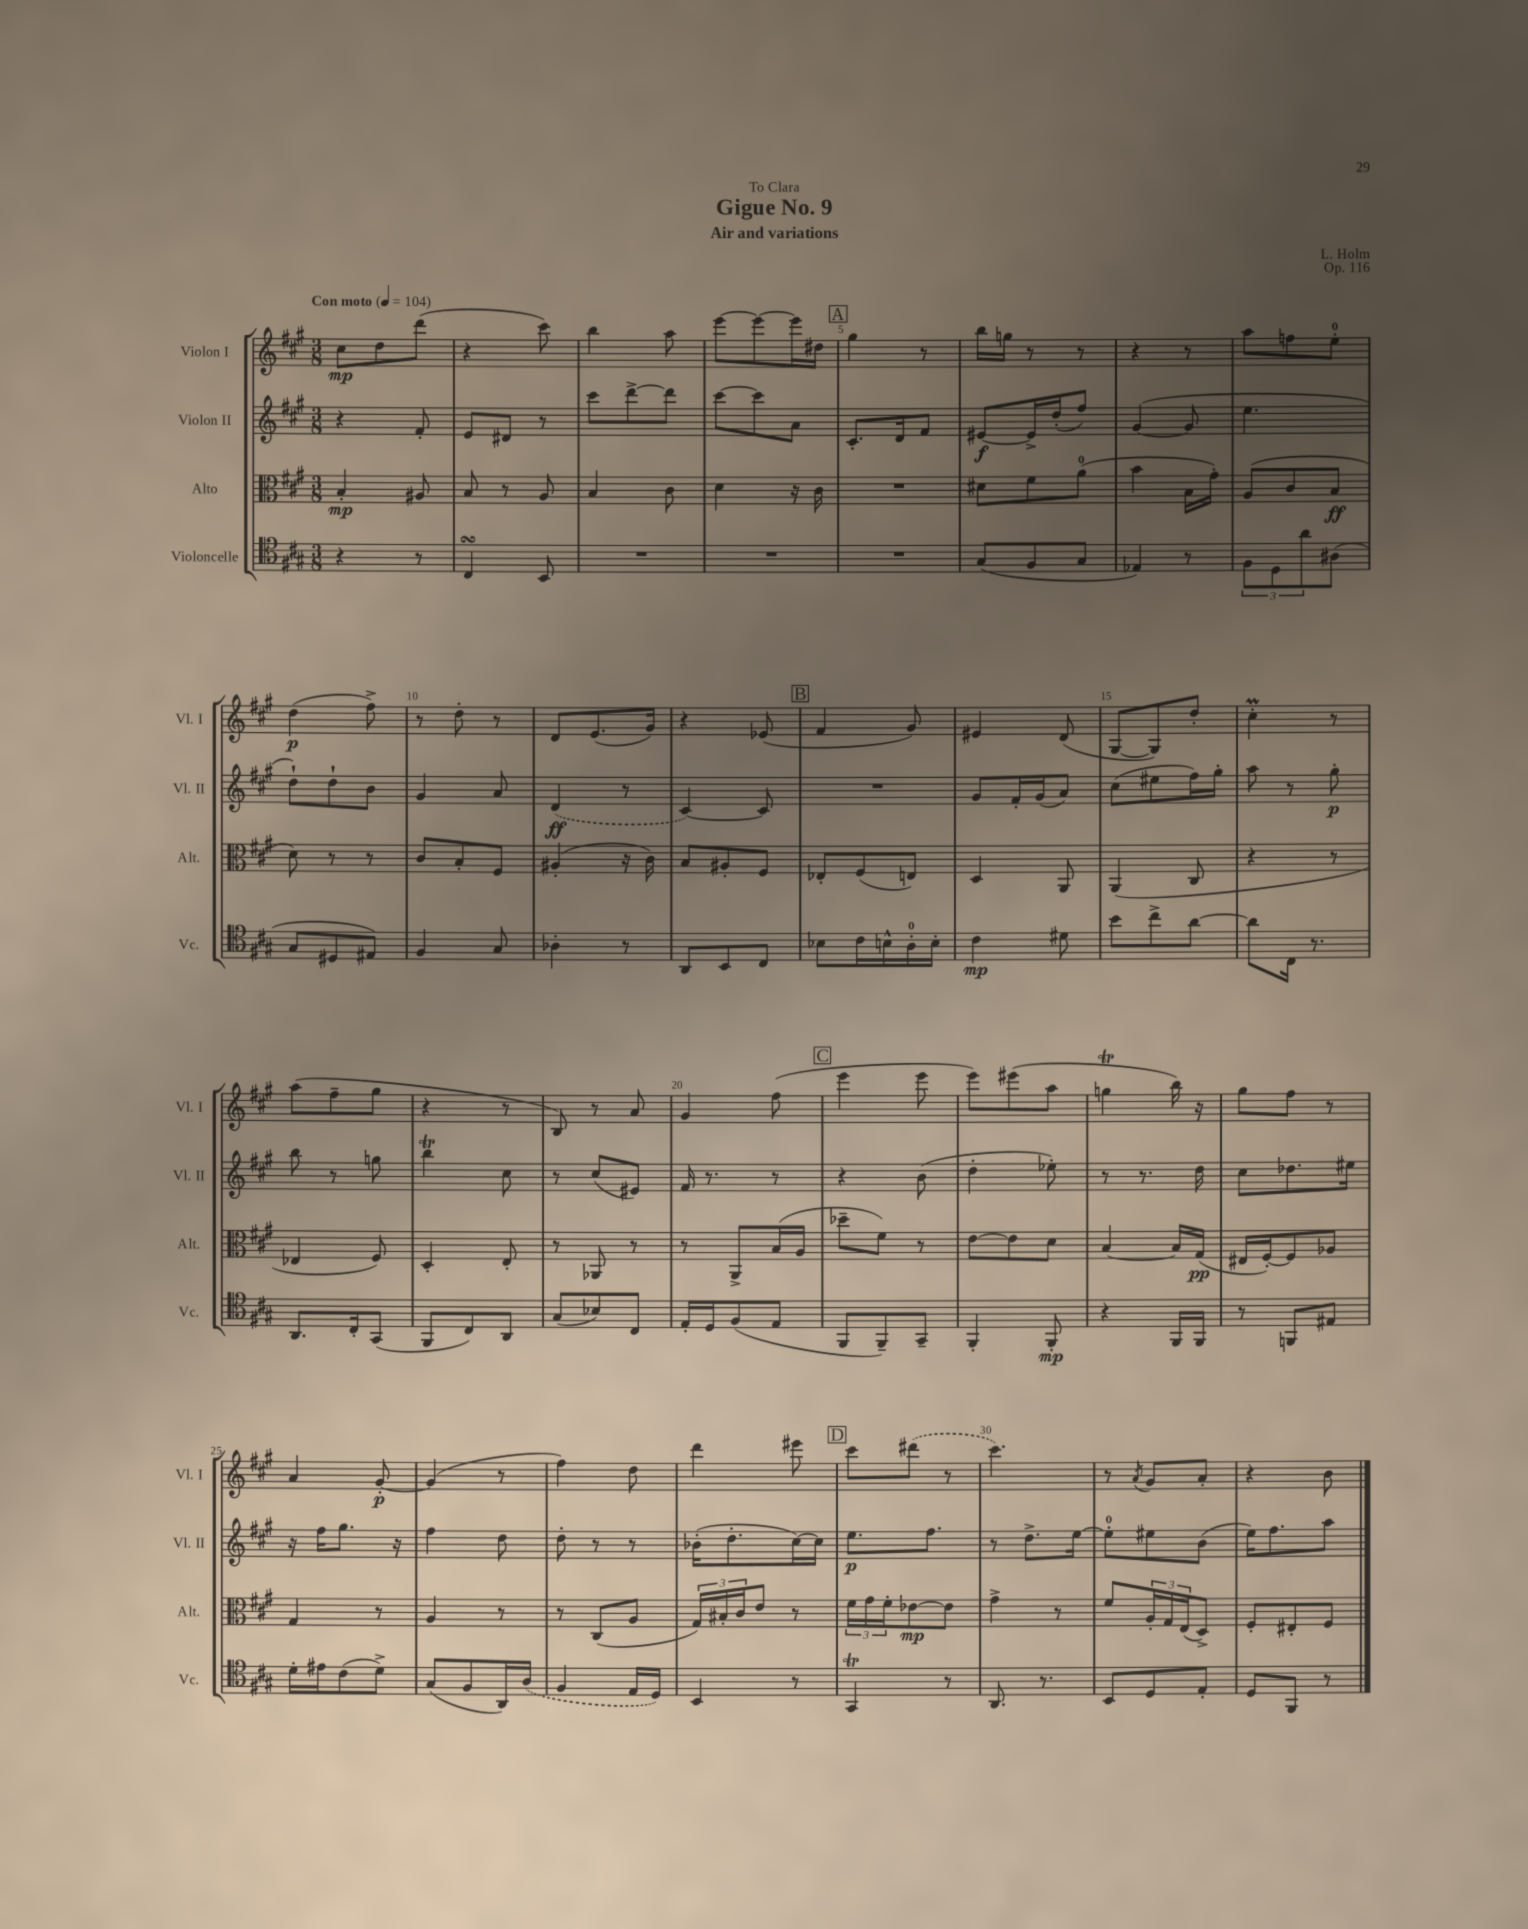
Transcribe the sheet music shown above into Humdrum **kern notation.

**kern	**dynam	**kern	**dynam	**kern	**dynam	**kern	**dynam
*part4	*part4	*part3	*part3	*part2	*part2	*part1	*part1
*staff4	*staff4	*staff3	*staff3	*staff2	*staff2	*staff1	*staff1
*I"Violoncelle	*	*I"Alto	*	*I"Violon II	*	*I"Violon I	*
*I'Vc.	*	*I'Alt.	*	*I'Vl. II	*	*I'Vl. I	*
*clefC4	*	*clefC3	*	*clefG2	*	*clefG2	*
*k[f#c#g#]	*	*k[f#c#g#]	*	*k[f#c#g#]	*	*k[f#c#g#]	*
*M3/8	*	*M3/8	*	*M3/8	*	*M3/8	*
*MM104	*	*MM104	*	*MM104	*	*MM104	*
=1	=1	=1	=1	=1	=1	=1	=1
!	!	!	!	!	!	!LO:TX:a:B:t=Con moto	!
4r	.	4B'/	mp	4r	.	8cc#\L	mp
.	.	.	.	.	.	8dd\	.
8r	.	8A#X/	.	8f#'/	.	(8ddd\J	.
=2	=2	=2	=2	=2	=2	=2	=2
4C#sSsS/	.	8B/	.	8e/L	.	4r	.
.	.	8r	.	8d#X/J	.	.	.
8BB/	.	8A/	.	8r	.	8ccc#\)	.
=3	=3	=3	=3	=3	=3	=3	=3
4.r	.	4B/	.	8ccc#\L	.	4bb\	.
.	.	.	.	[8ddd^\	.	.	.
.	.	8c#\	.	8ddd\J]	.	8aa\	.
=4	=4	=4	=4	=4	=4	=4	=4
4.r	.	4d\	.	[8ccc#\L	.	[8eee\L	.
.	.	.	.	8ccc#\]	.	8eee\_	.
.	.	16r	.	8a\J	.	16eee\L]	.
.	.	16c#\	.	.	.	16dd#X\JJ	.
!!LO:REH:place=s1:t=A
=5	=5	=5	=5	=5	=5	=5	=5
4.r	.	4.r	.	8.c#'/L	.	4gg#\	.
.	.	.	.	16d/k	.	.	.
.	.	.	.	8f#/J	.	8r	.
=6	=6	=6	=6	=6	=6	=6	=6
(8G#/L	.	8d#X\L	.	[8e#X/L	f	16bb\LL	.
.	.	.	.	.	.	16ggn\JJ	.
8F#/	.	8f#\	.	16e#^/L]	.	8r	.
.	.	.	.	(16dd'/J	.	.	.
8G#/J	.	(8a\J	.	8ff#/J)	.	8r	.
=7	=7	=7	=7	=7	=7	=7	=7
4E-X/)	.	4b\	.	([4g#/	.	4r	.
8r	.	16B\LL	.	8g#/]	.	8r	.
.	.	16g#'\JJ)	.	.	.	.	.
=8	=8	=8	=8	=8	=8	=8	=8
12F#\L	.	(8A/L	.	4.ee\	.	8aa\L	.
12D\	.	.	.	.	.	.	.
.	.	8c#/	.	.	.	8ffn\	.
12a\	.	.	.	.	.	.	.
(8A#X\J	.	8B/J	ff	.	.	8ee'\J	.
!!LO:LB:g=z
=9	=9	=9	=9	=9	=9	=9	=9
8G#/L	.	8d\)	.	8dd`\L)	.	(4dd\	p
8D#X/	.	8r	.	8dd`\	.	.	.
8E#X/J)	.	8r	.	8b\J	.	8ff#^\)	.
=10	=10	=10	=10	=10	=10	=10	=10
4F#/	.	8c#/L	.	4g#/	.	8r	.
.	.	8B'/	.	.	.	8dd'\	.
8G#/	.	8F#/J	.	8a/	.	8r	.
=11	=11	=11	=11	=11	=11	=11	=11
4A-X'\	.	(4A#X'/	.	(4d/	ff	8d/L	.
.	.	.	.	.	.	(8.e/	.
8r	.	16r	.	8r	.	.	.
.	.	16c#\)	.	.	.	16g#/Jk)	.
=12	=12	=12	=12	=12	=12	=12	=12
8AA/L	.	8B/L	.	[4c#/)	.	4r	.
8BB/	.	8A#X'/	.	.	.	.	.
8C#/J	.	8F#/J	.	8c#/]	.	(8e-X/	.
!!LO:REH:place=s1:t=B
=13	=13	=13	=13	=13	=13	=13	=13
8B-X\L	.	8E-X'/L	.	4.r	.	4f#/	.
16c#\L	.	(8F#/	.	.	.	.	.
16Bn^^\	.	.	.	.	.	.	.
16A'\	.	8En/J)	.	.	.	8g#/)	.
16B'\JJ	.	.	.	.	.	.	.
=14	=14	=14	=14	=14	=14	=14	=14
4c#\	mp	4D/	.	8g#/L	.	4e#X/	.
.	.	.	.	16f#'/L	.	.	.
.	.	.	.	(16g#/J	.	.	.
8d#X\	.	8AA/	.	8a/J)	.	(8d/	.
=15	=15	=15	=15	=15	=15	=15	=15
8b\L	.	(4AA/	.	(8cc#\L	.	[8G#/L	.
8cc#^\	.	.	.	8ee#X\	.	8G#/])	.
[8a\J	.	8C#/	.	16ff#\L)	.	8dd'/J	.
.	.	.	.	16gg#'\JJ	.	.	.
=16	=16	=16	=16	=16	=16	=16	=16
8a\L]	.	4r	.	8aa\	.	4cc#m'\	.
16C#\Jk	.	.	.	8r	.	.	.
8.r	.	.	.	.	.	.	.
.	.	8r	.	8gg#'\	p	8r	.
!!LO:LB:g=z
=17	=17	=17	=17	=17	=17	=17	=17
8.AA/L	.	4E-X/	.	8bb\	.	(8aa\L	.
.	.	.	.	8r	.	8ff#~\	.
16C#'/k	.	.	.	.	.	.	.
(8GG#/J	.	8F#/)	.	8ggn\	.	8gg#\J	.
=18	=18	=18	=18	=18	=18	=18	=18
8FF#/L	.	4D'/	.	4bbT\	.	4r	.
8C#/)	.	.	.	.	.	.	.
8AA/J	.	8E'/	.	8cc#\	.	8r	.
=19	=19	=19	=19	=19	=19	=19	=19
(8G#/L	.	8r	.	8r	.	8B/)	.
8B-X/)	.	8AA-X/	.	(8cc#/L	.	8r	.
8C#/J	.	8r	.	8e#X/J)	.	8a/	.
=20	=20	=20	=20	=20	=20	=20	=20
16E'/LL	.	8r	.	16f#/	.	4g#/	.
16D/J	.	.	.	8.r	.	.	.
(8F#/	.	8AA^/L	.	.	.	.	.
8E/J	.	(16B/L	.	8r	.	(8ff#\	.
.	.	16A/JJ	.	.	.	.	.
!!LO:REH:place=s1:t=C
=21	=21	=21	=21	=21	=21	=21	=21
8FF#/L	.	8dd-X~\L	.	4r	.	4eee\	.
8FF#~/)	.	8f#\J)	.	.	.	.	.
8GG#~/J	.	8r	.	(8b\	.	8eee\	.
=22	=22	=22	=22	=22	=22	=22	=22
4FF#'/	.	[8e\L	.	4dd'\	.	8eee\L)	.
.	.	8e\]	.	.	.	(8eee#X\	.
8FF#'/	mp	8d\J	.	8ee-X'\)	.	8aa\J	.
=23	=23	=23	=23	=23	=23	=23	=23
4r	.	[4B/	.	8r	.	4ggnT\	.
.	.	.	.	8.r	.	.	.
16FF#/LL	.	16B/LL]	.	.	.	16bb\)	.
16FF#/JJ	.	(16G#/JJ	pp	16dd\	.	16r	.
=24	=24	=24	=24	=24	=24	=24	=24
8r	.	16E#X/LL	.	8cc#\L	.	8gg#\L	.
.	.	[16F#'/J)	.	.	.	.	.
8FFn/L	.	8F#/]	.	8.dd-X\	.	8ff#\J	.
8E#X/J	.	8A-X/J	.	.	.	8r	.
.	.	.	.	16ee#X\Jk	.	.	.
!!LO:LB:g=z
=25	=25	=25	=25	=25	=25	=25	=25
16d'\LL	.	4G#/	.	16r	.	4a/	.
16e#X\J	.	.	.	16ff#\KL	.	.	.
(8c#\	.	.	.	8.gg#\J	.	.	.
8d^\J)	.	8r	.	.	.	[8g#'/	p
.	.	.	.	16r	.	.	.
=26	=26	=26	=26	=26	=26	=26	=26
(8G#/L	.	4A/	.	4ff#\	.	(4g#/]	.
8F#/	.	.	.	.	.	.	.
16AA/L)	.	8r	.	8dd\	.	8r	.
(16A/JJ	.	.	.	.	.	.	.
=27	=27	=27	=27	=27	=27	=27	=27
4F#/	.	8r	.	8dd'\	.	4ff#\)	.
.	.	(8C#/L	.	8r	.	.	.
16E/LL	.	8A/J	.	8r	.	8dd\	.
16D/JJ)	.	.	.	.	.	.	.
=28	=28	=28	=28	=28	=28	=28	=28
4BB/	.	24G#/LL)	.	(16b-X'\KL	.	4ddd\	.
.	.	24B#X'/	.	.	.	.	.
.	.	.	.	8.dd'\	.	.	.
.	.	24c#/J	.	.	.	.	.
.	.	8e/J	.	.	.	.	.
8r	.	8r	.	[16cc#\L)	.	8eee#X\	.
.	.	.	.	16cc#\JJ]	.	.	.
!!LO:REH:place=s1:t=D
=29	=29	=29	=29	=29	=29	=29	=29
4GG#t/	.	24f#\LL	.	8.ee\L	p	8ccc#\L	.
.	.	24g#\	.	.	.	.	.
.	.	24f#'\J	.	.	.	.	.
.	.	[8e-X\	mp	.	.	(8ddd#X\J	.
.	.	.	.	8.ff#\J	.	.	.
8r	.	8e-\J]	.	.	.	8r	.
=30	=30	=30	=30	=30	=30	=30	=30
8.AA/	.	4g#^\	.	8r	.	4.ccc#\)	.
.	.	.	.	8.dd^\L	.	.	.
8.r	.	.	.	.	.	.	.
.	.	8r	.	.	.	.	.
.	.	.	.	[16ee\Jk	.	.	.
=31	=31	=31	=31	=31	=31	=31	=31
8BB/L	.	8f#/L	.	8ee'\L]	.	8r	.
.	.	.	.	.	.	8qa/	.
8D/	.	24A'/L	.	8ee#X\	.	8g#/L	.
.	.	24G#/	.	.	.	.	.
.	.	(24E/J	.	.	.	.	.
8E'/J	.	8D^/J)	.	(8b\J	.	8a'/J	.
=32	=32	=32	=32	=32	=32	=32	=32
8D/L	.	8F#'/L	.	16ee\KL)	.	4r	.
.	.	.	.	8.ff#\	.	.	.
8FF#/J	.	8E#X'/	.	.	.	.	.
8r	.	8F#/J	.	8aa\J	.	8b\	.
==	==	==	==	==	==	==	==
*-	*-	*-	*-	*-	*-	*-	*-
